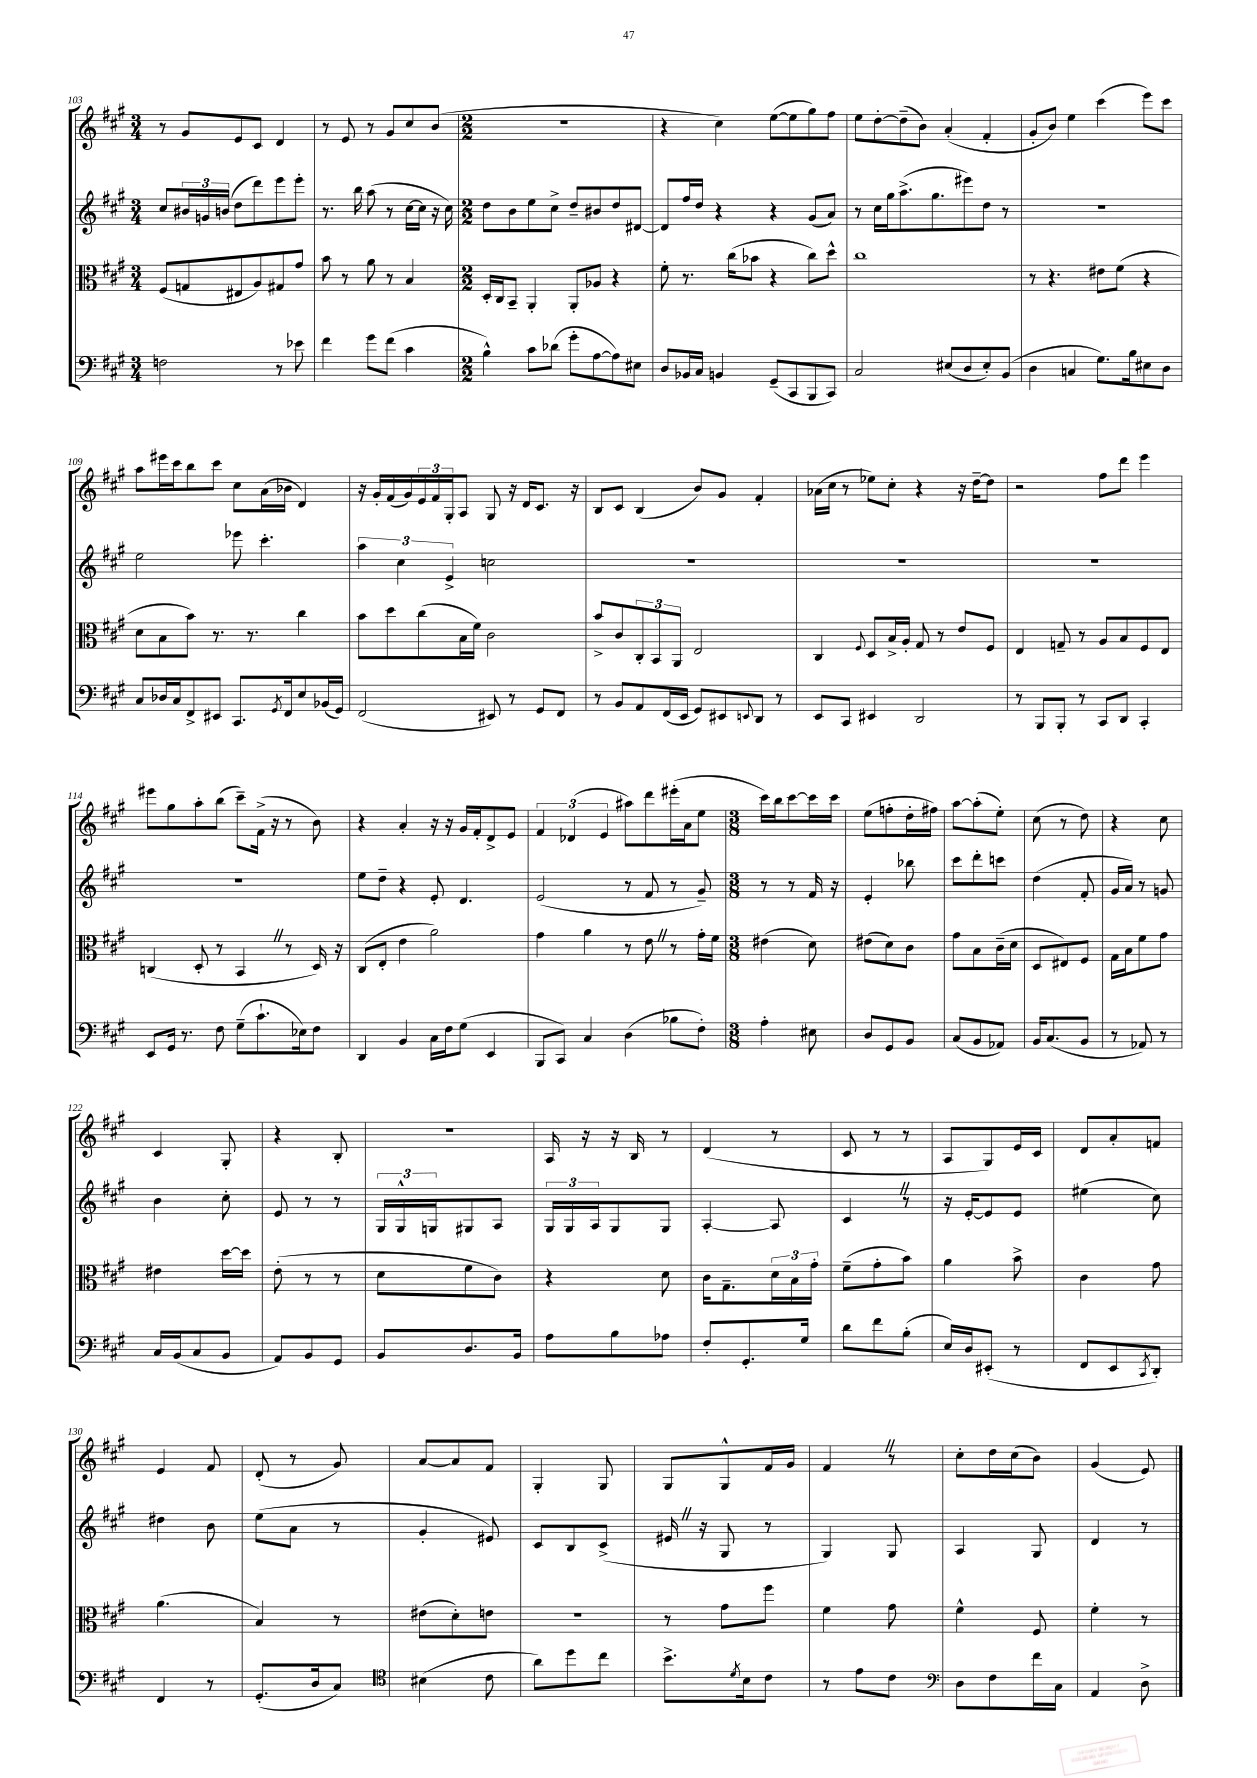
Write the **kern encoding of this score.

**kern	**kern	**kern	**kern
*part4	*part3	*part2	*part1
*staff4	*staff3	*staff2	*staff1
*clefF4	*clefC3	*clefG2	*clefG2
*k[f#c#g#]	*k[f#c#g#]	*k[f#c#g#]	*k[f#c#g#]
*M3/4	*M3/4	*M3/4	*M3/4
=103	=103	=103	=103
2Fn\	(8F#/L	8cc#/L	8r
.	8Gn/	24b#X/L	8g#/L
.	.	24gn/	.
.	.	(24bn/JJ	.
.	8E#X/	8dd\L	8e/
.	8A/)	8ddd\)	8c#/J
8r	8G#X/	8eee\	4d/
8e-X\	8g#/J	8eee'\J	.
=104	=104	=104	=104
4f#\	8b\	8.r	8r
.	8r	.	8e/
.	.	16bb\	.
8g#\L	8a\	(8aa\	8r
(8f#\J	8r	8r	8g#/L
4c#\	4B/	[16cc#\LL	8cc#/
.	.	16cc#\JJ]	.
.	.	16r	(8b/J
.	.	16cc#\)	.
=105	=105	=105	=105
*M2/2	*M2/2	*M2/2	*M2/2
4B^^\)	16D'/LL	8dd\L	1r
.	16C#/J	.	.
.	8BB~/J	8b\	.
8c#\L	4AA'/	8ee\	.
(8d-X\J	.	8cc#^\J	.
8g#'\L	8AA'/L	8dd~/L	.
[8A\	8A-X/J	8b#X/	.
8A\])	4r	8dd/	.
8E#X\J	.	[8d#X/J	.
=106	=106	=106	=106
8D/L	8f#'\	8d#/L]	4r
16BB-X/L	8.r	16ff#/L	.
16C#/JJ	.	16dd/JJ	.
4BBn/	.	4r	4cc#\)
.	(16cc#\KL	.	.
.	8b-X\J	.	.
(8GG#~/L	4r	4r	([8ee\L
8CC#/	.	.	8ee\]
8BBB/	8cc#\L)	(8g#/L	8gg#\)
8CC#/J)	8dd^^\J	8a/J)	8ff#\J
=107	=107	=107	=107
2C#/	1cc#	8r	8ee\L
.	.	16cc#\LL	[8dd'\
.	.	16gg#\J	.
.	.	(8.aa^\	(8dd~\]
.	.	.	8b\J)
.	.	8.gg#\	.
(8E#X/L	.	.	(4a'/
8D/	.	8eee#X\)	.
8E#'/)	.	8dd\J	4f#'/
(8BB/J	.	8r	.
=108	=108	=108	=108
4D\	8r	1r	8g#'/L
.	4.r	.	8b/J)
4Cn/	.	.	4ee\
8.G#\L)	8e#X\L	.	(4ccc#\
.	(8f#\J	.	.
16B\k	.	.	.
8E#X\	4r	.	8eee\L)
8D\J	.	.	8ccc#\J
!!LO:LB:g=z
=109	=109	=109	=109
8C#/L	8d\L	2ee\	8aa\L
16D-X/L	8B\	.	16eee#X\L
16C#/J	.	.	16ccc#\J
8FF#^/	8b\J)	.	8bb\
8EE#X/J	8.r	.	8ccc#\J
8.CC#/L	.	8eee-X\	8cc#\L
.	8.r	.	.
.	.	4.ccc#'\	(16a\L
8qGG#/	.	.	.
16FF#/k	.	.	16b-X\JJ
8E/	4cc#\	.	4d/)
(16BB-X/L	.	.	.
16GG#/JJ)	.	.	.
=110	=110	=110	=110
(2FF#/	8b\L	6aa\	16r
.	.	.	16g#'/LL
.	8dd\	.	(16f#/
.	.	6cc#\	.
.	.	.	16g#/)
.	(8cc#\	.	24e/
.	.	.	24f#/
.	.	6e^/	24G#'/J
.	16B\L	.	8A/J
.	16f#\JJ)	.	.
8EE#X/)	2c#\	2ccn\	8G#/
8r	.	.	16r
.	.	.	16d/KL
8GG#/L	.	.	8.c#/J
8FF#/J	.	.	.
.	.	.	16r
=111	=111	=111	=111
8r	8b^/L	1r	8B/L
8BB/L	8c#/	.	8c#/J
8AA/	12C#'/	.	(4B/
.	12BB/	.	.
(16FF#/L	.	.	.
.	12AA/J	.	.
16EE/JJ	.	.	.
8GG#/L)	2E/	.	8b/L)
8EE#X/	.	.	8g#/J
8qqEEn/	.	.	.
8DD/J	.	.	4f#'/
8r	.	.	.
=112	=112	=112	=112
8EE/L	4C#/	1r	(16a-X\LL
.	.	.	16cc#\JJ
8CC#/J	.	.	8r
.	8qqF#/	.	.
4EE#X/	8D/L	.	8ee-X\L)
.	16B^/L	.	8cc#'\J
.	16A'/JJ	.	.
2DD/	8G#/	.	4r
.	8r	.	.
.	8e/L	.	16r
.	.	.	[16dd~\KL
.	8F#/J	.	8dd\J]
=113	=113	=113	=113
8r	4E/	1r	2r
8BBB/L	.	.	.
8BBB'/J	8Gn~/	.	.
8r	8r	.	.
8CC#/L	8A/L	.	8ff#\L
8DD/J	8B/	.	8ddd\J
4CC#'/	8F#/	.	4eee\
.	8E/J	.	.
!!LO:LB:g=z
=114	=114	=114	=114
8EE/L	(4Cn/	1r	8eee#X\L
16GG#/Jk	.	.	8gg#\
8.r	.	.	.
.	8D'/	.	8aa'\
8F#\	8r	.	(8bb\J
(8G#~\L	4BBZ/	.	8ccc#~\L)
8.c#`\	.	.	(16f#^\Jk
.	.	.	16r
.	8r	.	8r
16E-X\k)	.	.	.
8F#\J	16D/)	.	8b\)
.	16r	.	.
=115	=115	=115	=115
4DD/	(8C#/L	8ee\L	4r
.	8E'/J	8dd~\J	.
4BB/	4e\	4r	4a'/
16C#\LL	2a\)	8e'/	16r
16F#\J	.	.	16r
(8G#\J	.	4.d/	16g#/LL
.	.	.	16f#'/J
4EE/	.	.	8d^/
.	.	.	8e/J
=116	=116	=116	=116
8BBB/L	4g#\	(2e/	6f#/
8CC#/J)	.	.	.
.	.	.	(6d-X/
4C#/	4a\	.	.
.	.	.	6e/
(4D\	8r	8r	8aa#X\L)
.	8eZ\	8f#/	8ddd\
8B-X\L	8r	8r	(16eee#X'\L
.	.	.	16a\J
8F#'\J)	16g#'\LL	8g#~/)	8ee\J
.	16f#\JJ	.	.
=117	=117	=117	=117
*M3/8	*M3/8	*M3/8	*M3/8
4A'\	(4e#X\	8r	16ccc#\LL)
.	.	.	16bb\J
.	.	8r	[8ccc#\
8E#X\	8d\)	16f#/	16ccc#\L]
.	.	16r	16ccc#\JJ
=118	=118	=118	=118
8D/L	(8e#X\L	4e'/	(8ee\L
8GG#/	8d\)	.	8ffn'\
8BB/J	8c#\J	8bb-X\	16dd'\L
.	.	.	16ff#X\JJ)
=119	=119	=119	=119
(8C#/L	8g#\L	8ccc#\L	[8aa\L
8BB/	8B\	8ddd'\	(8aa'\]
8AA-X/J)	(16c#~\L	8cccn\J	8ee'\J)
.	16d\JJ	.	.
=120	=120	=120	=120
16BB/KL	8D/L	(4dd\	(8cc#\
(8.C#/	.	.	.
.	8E#X/)	.	8r
8BB/J	8F#/J	8f#'/	8dd\)
=121	=121	=121	=121
8r	16G#\LL	16g#/LL	4r
.	16B\J	16a/JJ)	.
8AA-X/)	8f#\	8r	.
8r	8g#\J	8gn/	8cc#\
!!LO:LB:g=z
=122	=122	=122	=122
16C#/LL	4e#X\	4b\	4c#/
(16BB/J	.	.	.
8C#/	.	.	.
8BB/J	[16dd\LL	8cc#'\	8G#'/
.	16dd\JJ]	.	.
=123	=123	=123	=123
8AA/L)	(8e'\	8e/	4r
8BB/	8r	8r	.
8GG#/J	8r	8r	8B'/
=124	=124	=124	=124
8BB/L	8d\L	24G#/LL	4.r
.	.	24G#^^/	.
.	.	24Gn/J	.
8.D/	8f#\	8G#X/	.
.	8c#\J)	8A/J	.
16BB/Jk	.	.	.
=125	=125	=125	=125
8A\L	4r	24G#/LL	16A/
.	.	24G#/	.
.	.	.	16r
.	.	24A/J	.
8B\	.	8G#/	16r
.	.	.	16B/
8A-X\J	8d\	8G#/J	8r
=126	=126	=126	=126
8F#'/L	16c#\KL	[4A'/	(4d/
.	8.G#~\	.	.
8.GG#'/	.	.	.
.	24d\L	8A/]	8r
.	24B\	.	.
16G#/Jk	.	.	.
.	24g#'\JJ	.	.
=127	=127	=127	=127
8d\L	(8f#~\L	4c#Z/	8c#/
8f#\	8g#'\	.	8r
(8B'\J	8b\J)	8r	8r
=128	=128	=128	=128
16E/LL)	4a\	16r	8A/L
16D/J	.	[16e'/KL	.
(8EE#X'/J	.	8e/]	8G#/)
8r	8b^\	8e/J	16e/L
.	.	.	16c#/JJ
=129	=129	=129	=129
8FF#/L	4c#\	(4ee#X\	8d/L
8EE/	.	.	8a'/
8qCC#/	.	.	.
8DD'/J)	8g#\	8cc#\)	8fn/J
!!LO:LB:g=z
=130	=130	=130	=130
4FF#/	(4.a\	4dd#X\	4e/
8r	.	8b\	8f#/
=131	=131	=131	=131
(8.GG#'/L	4B/)	(8ee\L	(8d'/
.	.	8a\J	8r
16D/k	.	.	.
8C#/J)	8r	8r	8g#/)
=132	=132	=132	=132
*clefC4	*	*	*
(4B#X\	(8e#X\L	4g#'/	[8a/L
.	8d'\)	.	8a/]
8c#\	8en\J	8e#X/)	8f#/J
=133	=133	=133	=133
8a\L)	4.r	8c#/L	4G#'/
8dd\	.	8B/	.
8cc#\J	.	(8c#^/J	8G#/
=134	=134	=134	=134
8.b^\L	8r	16e#XZ/	8G#/L
.	.	16r	.
.	8g#\L	8G#/	8G#^^/
8qd/	.	.	.
16B\k	.	.	.
8c#\J	8ff#\J	8r	16f#/L
.	.	.	16g#/JJ
=135	=135	=135	=135
8r	4f#\	4G#/)	4f#Z/
8e\L	.	.	.
8c#\J	8g#\	8G#/	8r
=136	=136	=136	=136
*clefF4	*	*	*
8D\L	4f#^^\	4A/	8cc#'\L
8F#\	.	.	16dd\L
.	.	.	(16cc#\J
16f#\L	8F#/	8G#/	8b\J)
16C#\JJ	.	.	.
=137	=137	=137	=137
4AA/	4f#'\	4d/	(4g#/
8D^\	8r	8r	8e/)
==	==	==	==
*-	*-	*-	*-
